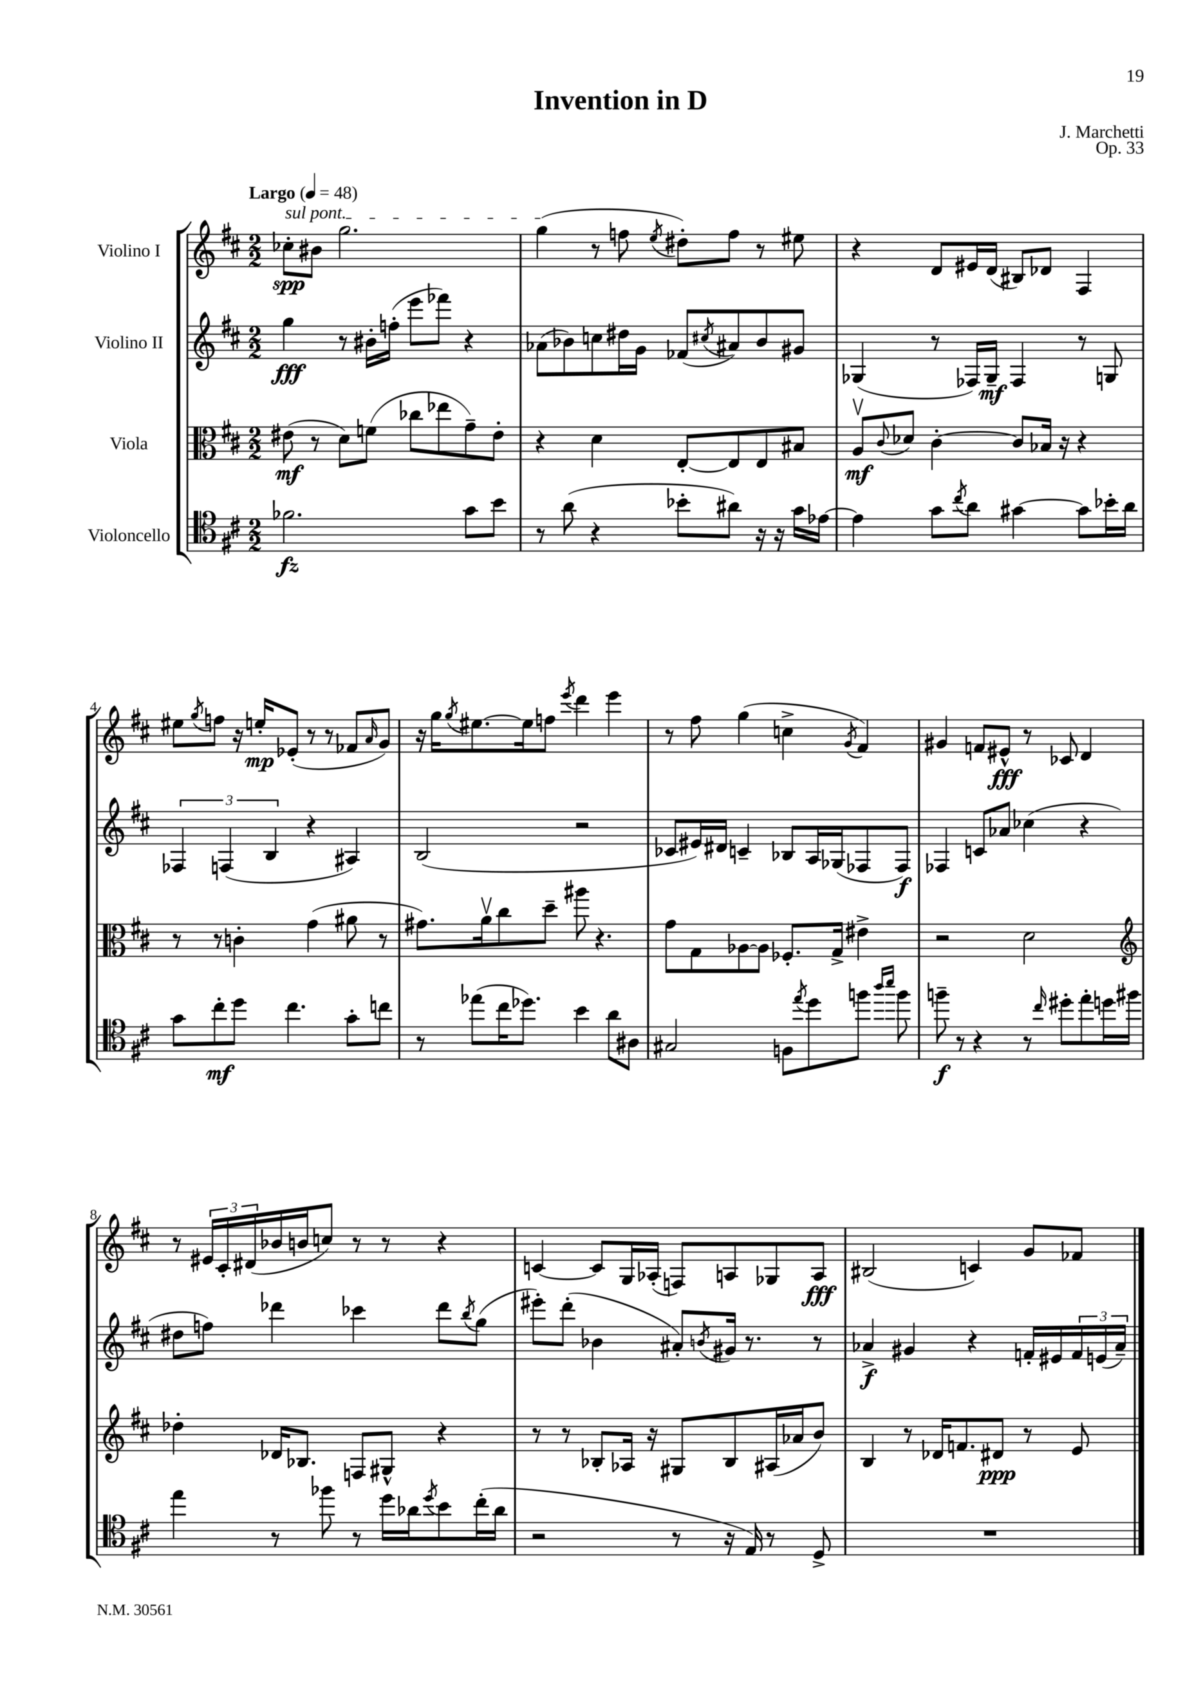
\header { title = "Invention in D" composer = "J. Marchetti" opus = "Op. 33" }
<<
\new StaffGroup <<
\new Staff = "s0" \with { instrumentName = "Violino I" } {
    \clef treble \key d \major \numericTimeSignature \time 2/2 \tempo "Largo" 4 = 48
    \once \override TextSpanner.bound-details.left.text = \markup { \italic "sul pont." } ces''8-.\spp\startTextSpan bis'8 g''2. |
    g''4\stopTextSpan( r8 f''8 \acciaccatura { e''8 } dis''8-.) f''8 r8 eis''8 |
    r4 d'8 eis'16 d'16( bis8) des'8 fis4 |
    eis''8 \acciaccatura { g''8 } f''8 r16 e''16-.\mp ees'8-.( r8 r8 fes'8 \grace { a'16 } g'8) |
    r16 g''16 \acciaccatura { g''8 } eis''8.~ eis''16 f''8 \acciaccatura { e'''8 } d'''4 e'''4 |
    r8 fis''8 g''4( c''4-> \acciaccatura { g'8 } fis'4) |
    gis'4 f'8 eis'8-^\fff r8 ces'8 d'4 |
    r8 \tuplet 3/2 { eis'16 cis'16-. dis'16( } bes'16 b'16 c''8) r8 r8 r4 |
    c'4~ c'8 g16 aes16-.( f8) a8 ges8 a8\fff |
    bis2( c'4) g'8 fes'8 \bar "|." |
}
\new Staff = "s1" \with { instrumentName = "Violino II" } {
    \clef treble \key d \major \numericTimeSignature \time 2/2
    g''4\fff r8 bis'16-. f''16-.( e'''8 fes'''8) r4 |
    aes'8( bes'8) c''8 dis''16 g'16 fes'8( \acciaccatura { cis''8 } ais'8) bes'8 gis'8 |
    ges4( r8 fes16) ges16--\mf fes4 r8 g8 |
    \tuplet 3/2 { fes4 f4( b4 } r4 ais4) |
    b2( r2 |
    ces'8 eis'16) dis'16 c'4-- bes8 a16 ges16( fes8 fes8\f) |
    fes4 c'8 aes'8 ces''4( r4 |
    dis''8 f''8) des'''4 ces'''4 des'''8 \acciaccatura { b''8 } g''8( |
    eis'''8-.) d'''8-.( bes'4 ais'8-.) \acciaccatura { b'8 } gis'16 r8. r8 |
    aes'4->\f gis'4 r4 f'16-. eis'16 \tuplet 3/2 { f'16 e'16( aes'16--) } \bar "|." |
}
\new Staff = "s2" \with { instrumentName = "Viola" } {
    \clef alto \key d \major \numericTimeSignature \time 2/2
    eis'8\mf( r8 d'8) f'8( ces''8 ees''8 g'8--) eis'8-. |
    r4 d'4 e8~-. e8 e8 bis8 |
    a8\upbow\mf \appoggiatura { cis'8 } des'8 cis'4~-. cis'8 bes16 r16 r4 |
    r8 r8 c'4-. g'4( ais'8 r8 |
    gis'8.) a'16\upbow cis''8 d''8-- ais''8 r4. |
    g'8 g8 aes8~ aes8 fes8.-. g16-> eis'4-> |
    r2 d'2 |
    \clef treble des''4-. des'16 bes8. f8 gis8-^ r4 |
    r8 r8 bes8-. aes16 r16 gis8 bes8 ais16( aes'16 b'8) |
    b4 r8 des'16 f'8. dis'8\ppp r8 e'8 \bar "|." |
}
\new Staff = "s3" \with { instrumentName = "Violoncello" } {
    \clef tenor \key d \major \numericTimeSignature \time 2/2
    fes'2.\fz g'8 b'8 |
    r8 a'8( r4 bes'8-. ais'8) r16 r16 g'16 ees'16~ |
    ees'4 g'8 \acciaccatura { cis''8 } a'8 gis'4~ gis'8 bes'16-. a'16 |
    g'8 cis''8-.\mf d''8 cis''4. g'8-. c''8 |
    r8 ees''8( cis''16 des''8.) b'4 a'8 ais8 |
    gis2 f8 \acciaccatura { e''8 } d''8 f''8 \grace { a''16 b''16 } f''8 |
    f''8--\f r8 r4 r8 \grace { cis''16 } dis''8-. e''8-. d''16 fis''16 |
    e''4 r8 fes''8 r8 d''16 aes'16 \acciaccatura { d''8 } b'8 cis''16-.( aes'16 |
    r2 r8 r16 e16) r8 d8-> |
    R1 \bar "|." |
}
>>
>>
